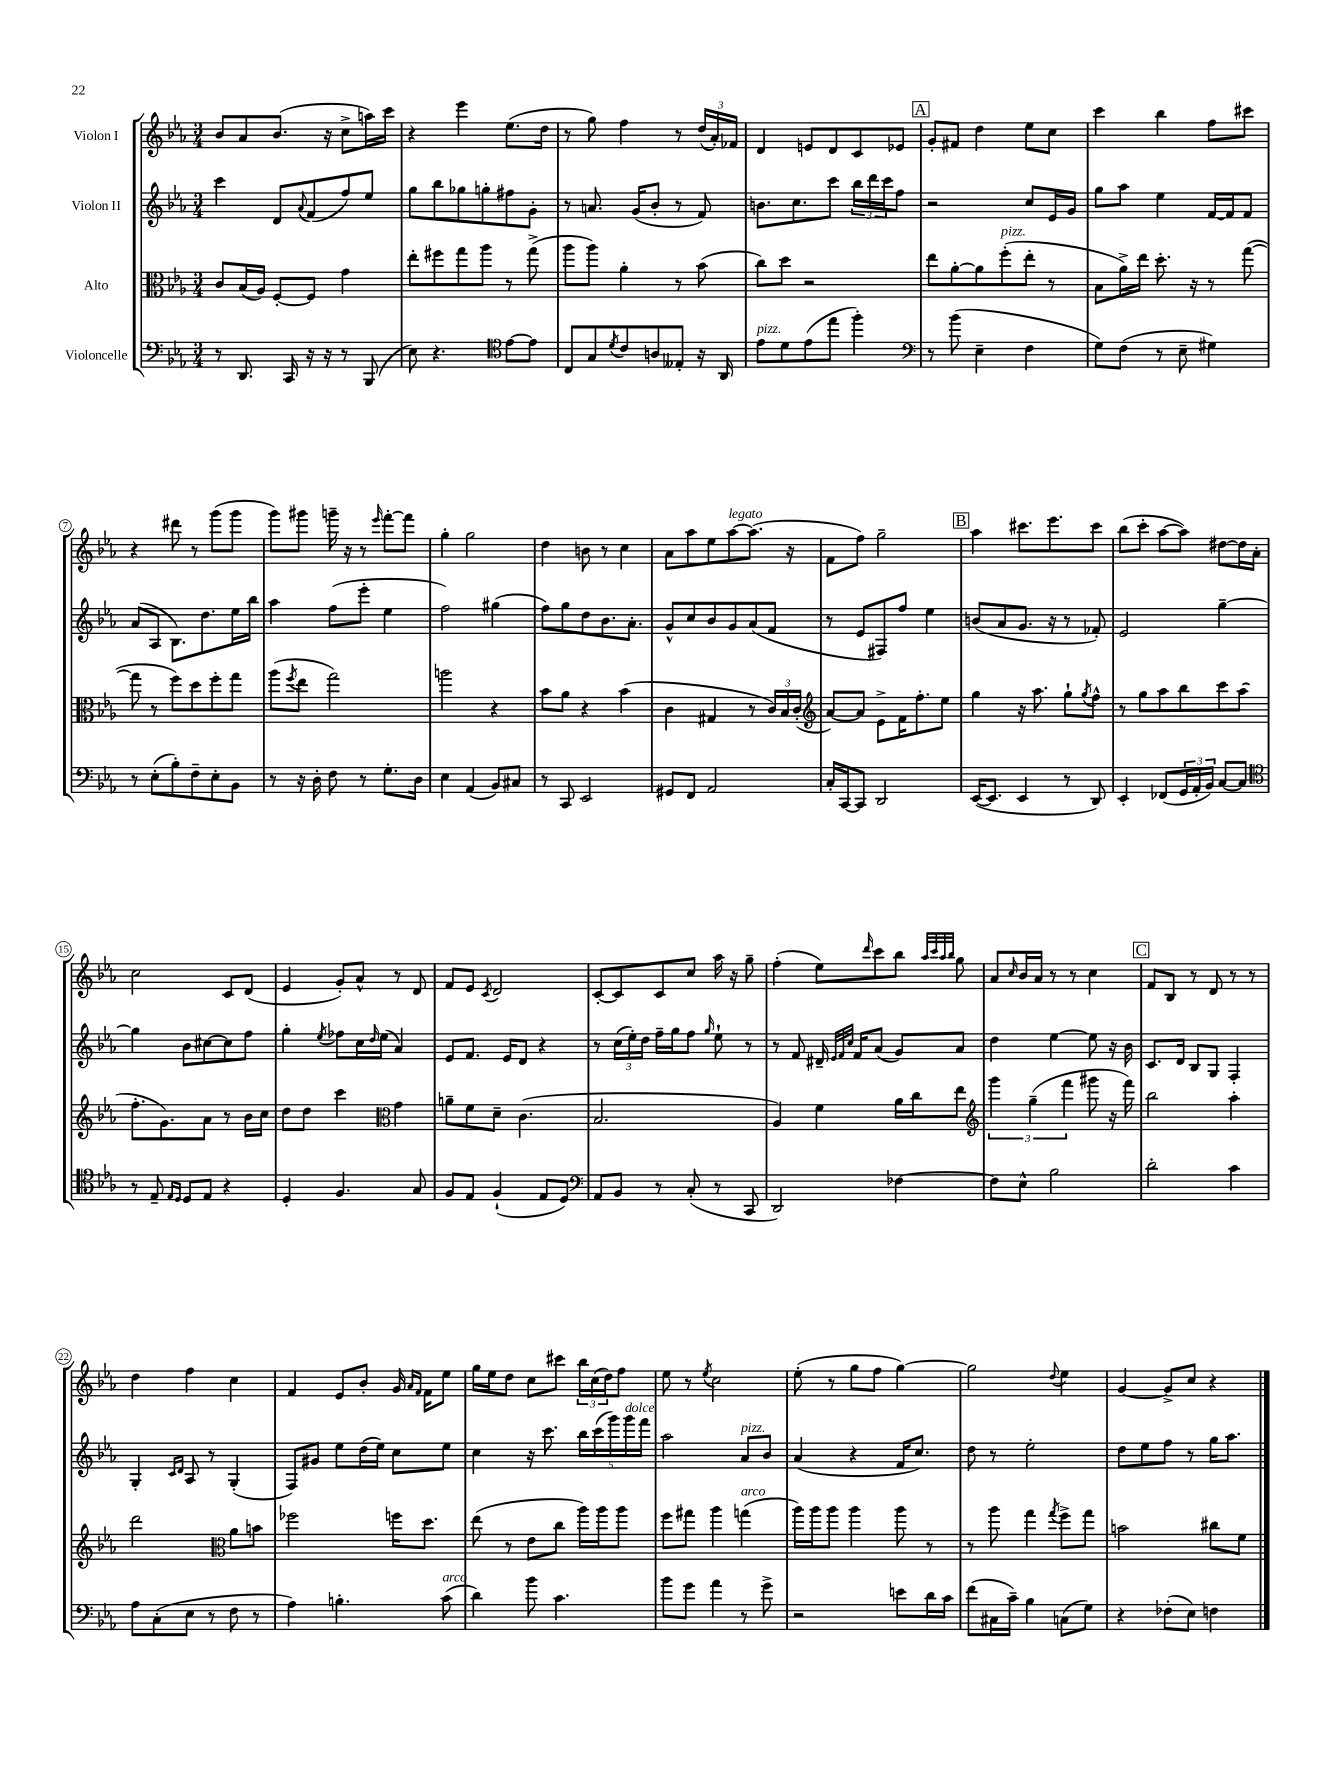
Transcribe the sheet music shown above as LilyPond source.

<<
\new StaffGroup <<
\new Staff = "s0" \with { instrumentName = "Violon I" } {
    \clef treble \key ees \major \numericTimeSignature \time 3/4
    bes'8 aes'8 bes'8.( r16 c''8-> a''16) c'''16 |
    r4 ees'''4 ees''8.( d''16 |
    r8 g''8) f''4 r8 \tuplet 3/2 { d''16( aes'16-.) fes'16 } |
    d'4 e'8 d'8 c'8 ees'8 |
    \mark \markup { \box "A" } g'8-. fis'8 d''4 ees''8 c''8 |
    c'''4 bes''4 f''8 cis'''8 |
    r4 dis'''8 r8 g'''8( g'''8 |
    g'''8) gis'''8 g'''16-- r16 r8 \grace { ees'''16 } f'''8~-. f'''8 |
    g''4-. g''2 |
    d''4 b'8 r8 c''4 |
    aes'8 aes''8 ees''8 aes''8~^\markup { \italic "legato" } aes''8.( r16 |
    f'8 f''8) g''2-- |
    \mark \markup { \box "B" } aes''4 cis'''8. ees'''8. cis'''8 |
    bes''8( c'''8-. aes''8~ aes''8) dis''8~ dis''16 aes'16-. |
    c''2 c'8 d'8( |
    ees'4 g'8-.) aes'8-^ r8 d'8 |
    f'8 ees'8 \acciaccatura { c'8 } d'2 |
    c'8~-. c'8 c'8 c''8 aes''16 r16 g''8-- |
    f''4-.( ees''8) \grace { d'''16 } c'''8 bes''8 \grace { aes''32 c'''32 aes''32 bes''32 } g''8 |
    aes'8 \grace { c''16 } bes'16 aes'16 r8 r8 c''4 |
    \mark \markup { \box "C" } f'8 bes8 r8 d'8 r8 r8 |
    d''4 f''4 c''4 |
    f'4 ees'8 bes'8-. g'16 \grace { aes'16 f'16 } f'16 ees''8 |
    g''16 ees''16 d''8 c''8 cis'''8 \tuplet 3/2 { bes''16 c''16( d''16) } f''8 |
    ees''8 r8 \acciaccatura { ees''8 } c''2 |
    ees''8-.( r8 g''8 f''8 g''4~) |
    g''2 \appoggiatura { d''8 } ees''4 |
    g'4~ g'8-> c''8 r4 \bar "|." |
}
\new Staff = "s1" \with { instrumentName = "Violon II" } {
    \clef treble \key ees \major \numericTimeSignature \time 3/4
    c'''4 d'8 \appoggiatura { aes'8 } f'8( f''8) ees''8 |
    g''8 bes''8 ges''8 g''8-. fis''8 g'8-. |
    r8 a'8. g'16( bes'8-. r8 f'8) |
    b'8. c''8. c'''8 \tuplet 3/2 { bes''16 d'''16 c'''16 } f''8 |
    \mark \markup { \box "A" } r2 c''8 ees'16 g'16 |
    g''8 aes''8 ees''4 f'16~ f'16 f'8 |
    aes'8( aes8 bes8.) d''8. ees''16 bes''16 |
    aes''4 f''8( ees'''8-. ees''4 |
    f''2) gis''4( |
    f''8) g''8 d''8 bes'8. aes'8.-. |
    g'8-^ c''8 bes'8 g'8 aes'8( f'8 |
    r8 ees'8 fis8) f''8 ees''4 |
    \mark \markup { \box "B" } b'8( aes'8 g'8. r16 r8 fes'8-.) |
    ees'2 g''4~-- |
    g''4 bes'8 cis''8~ cis''8 f''8 |
    g''4-. \acciaccatura { ees''8 } fes''8 c''16 \grace { d''16 } ees''16( aes'4) |
    ees'8 f'8. ees'16 d'8 r4 |
    r8 \tuplet 3/2 { c''16( ees''16-.) d''16 } f''16-- g''16 f''8 \grace { g''16 } ees''8-! r8 |
    r8 f'8 dis'16-- \grace { ees'32 f'32 c''32 } f'16 aes'8( g'8) aes'8 |
    d''4 ees''4~ ees''8 r16 bes'16 |
    \mark \markup { \box "C" } c'8. d'16 bes8 g8 f4-. |
    g4-. \grace { c'16 d'16 } aes8 r8 g4-.( |
    f8) gis'8 ees''8 d''16( ees''16) c''8 ees''8 |
    c''4 r16 c'''8. \tuplet 5/4 { bes''16 c'''16( g'''16) g'''16^\markup { \italic "dolce" } f'''16 } |
    aes''2 aes'8^\markup { \italic "pizz." } bes'8 |
    aes'4( r4 f'16 c''8.) |
    d''8 r8 ees''2-. |
    d''8 ees''8 f''8 r8 g''16 aes''8. \bar "|." |
}
\new Staff = "s2" \with { instrumentName = "Alto" } {
    \clef alto \key ees \major \numericTimeSignature \time 3/4
    c'8 bes16( aes16) f8~-. f8 g'4 |
    ees''8-. fis''8 g''8 aes''8 r8 g''8->( |
    aes''8 aes''8) aes'4-. r8 bes'8( |
    c''8) d''8 r2 |
    \mark \markup { \box "A" } ees''8 aes'8~-. aes'8 f''8-.^\markup { \italic "pizz." }( ees''8-. r8 |
    bes8 aes'16->) ees''16 d''8.-. r16 r8 g''8~( |
    g''8 r8 f''8) d''8 f''8-. g''8 |
    aes''8( \acciaccatura { f''8 } ees''8 g''2) |
    a''2 r4 |
    bes'8 aes'8 r4 bes'4( |
    c'4 gis4 r8 \tuplet 3/2 { c'16) bes16 c'16-.( } |
    \clef treble aes'8~) aes'8 ees'8-> f'16 f''8.-. ees''8 |
    \mark \markup { \box "B" } g''4 r16 aes''8. g''8-! \acciaccatura { g''8 } f''8-^ |
    r8 g''8 aes''8 bes''8 c'''8 aes''8( |
    f''8.-. g'8.) aes'8 r8 bes'16 c''16 |
    d''8 d''8 c'''4 \clef alto g'4 |
    a'8-- f'8 d'8-- c'4.( |
    bes2. |
    aes4) f'4 aes'16 c''16 ees''8 |
    \clef treble \tuplet 3/2 { g'''4 g''4--( f'''4 } gis'''8 r16 f'''16) |
    \mark \markup { \box "C" } bes''2 aes''4-. |
    d'''2 \clef alto aes'8 b'8 |
    fes''2 f''16 d''8. |
    ees''8( r8 ees'8 c''8 aes''16) aes''16 aes''8 |
    f''8 gis''8 aes''4 g''4^\markup { \italic "arco" }( |
    aes''16) aes''16 aes''8 aes''4 aes''8 r8 |
    r8 aes''8 g''4 \acciaccatura { g''8 } f''8-> g''8 |
    b'2 cis''8 f'8 \bar "|." |
}
\new Staff = "s3" \with { instrumentName = "Violoncelle" } {
    \clef bass \key ees \major \numericTimeSignature \time 3/4
    r8 d,8. c,16 r16 r16 r8 bes,,8( |
    ees8) r4. \clef tenor ees'8~ ees'8 |
    c8 g8 \acciaccatura { d'8 } c'8 a8 eeses8-. r16 aes,16 |
    ees'8^\markup { \italic "pizz." } d'8 ees'8( ees''8 f''4-.) |
    \mark \markup { \box "A" } \clef bass r8 bes'8( ees4-- f4 |
    g8) f8( r8 ees8-- gis4) |
    r8 ees8-.( bes8-.) f8-- ees8-. bes,8 |
    r8 r16 d16-. f8 r8 g8.-. d16 |
    ees4 aes,4( bes,8) cis8 |
    r8 c,8 ees,2 |
    gis,8 f,8 aes,2 |
    c16-. c,16~ c,8 d,2 |
    \mark \markup { \box "B" } ees,16~( ees,8. ees,4 r8 d,8) |
    ees,4-. fes,8( \tuplet 3/2 { g,16 aes,16-. bes,16) } c8~ c8 |
    \clef tenor r8 ees8-- \grace { ees16 d16 } d8 ees8 r4 |
    d4-. f4. g8 |
    f8 ees8 f4-!( ees8 d8) |
    \clef bass aes,8 bes,8 r8 c8-.( r8 c,8 |
    d,2) fes4~ |
    fes8 ees8-^ bes2 |
    \mark \markup { \box "C" } d'2-. c'4 |
    aes8 c8-.( ees8 r8 f8 r8 |
    aes4) b4.-. c'8^\markup { \italic "arco" }( |
    d'4) bes'8 c'4. |
    bes'8 g'8 aes'4 r8 g'8-> |
    r2 e'8 d'16 c'16 |
    f'8( cis16 c'16--) bes4 c8( g8) |
    r4 fes8-.( ees8) f4 \bar "|." |
}
>>
>>
\layout { \context { \Score \override BarNumber.stencil = #(make-stencil-circler 0.1 0.3 ly:text-interface::print) } }
